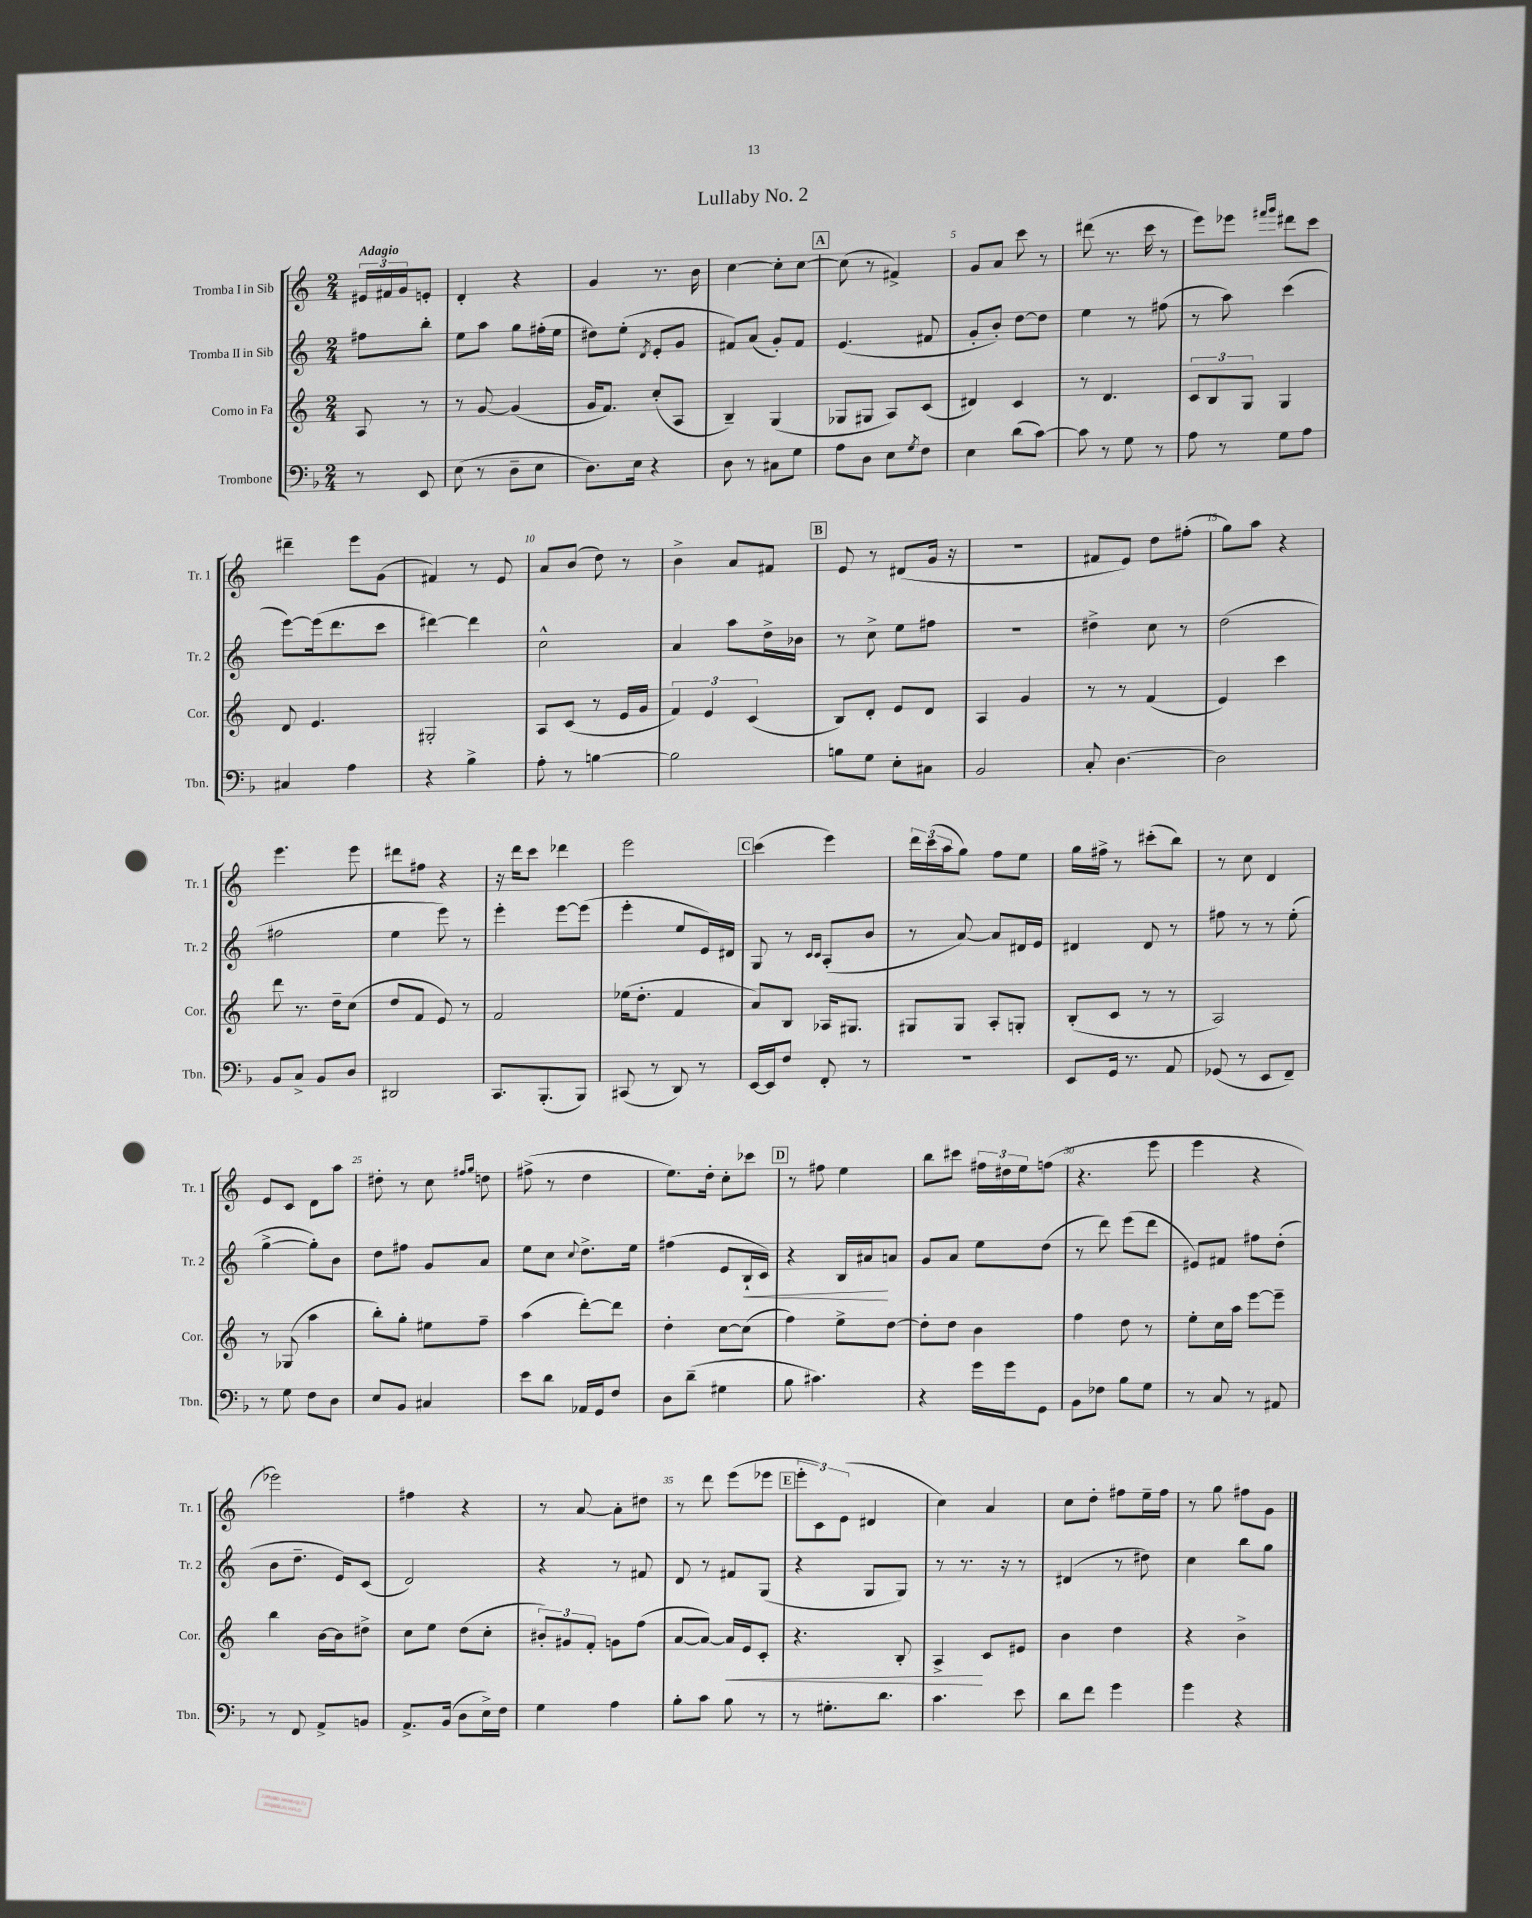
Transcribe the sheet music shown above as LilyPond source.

\header { title = "Lullaby No. 2" }
<<
\new StaffGroup <<
\new Staff = "s0" \with { instrumentName = "Tromba I in Sib" shortInstrumentName = "Tr. 1" } {
    \clef treble \key c \major \numericTimeSignature \time 2/4 \partial 4 \tempo "Adagio"
    \tuplet 3/2 { eis'16 fis'16 g'16 } e'8-. |
    d'4-. r4 |
    g'4 r8. b'16 |
    c''4~ c''8-. c''8~ |
    \mark \markup { \box "A" } c''8( r8 fis'4->) |
    g'8 a'8 c'''8 r8 |
    dis'''8( r8. c'''16 r8 |
    e'''8) ees'''8 \grace { fis'''16 g'''16 } dis'''8 c'''8 |
    dis'''4-- e'''8 g'8( |
    fis'4) r8 e'8 |
    a'8 b'8( d''8) r8 |
    b'4-> a'8 fis'8 |
    \mark \markup { \box "B" } e'8 r8 dis'8( g'16 r16 |
    R2 |
    fis'8 e'8) d''8 fis''8-.( |
    g''8) a''8 r4 |
    e'''4. e'''8 |
    dis'''8 fis''8 r4 |
    r16 d'''16 c'''8 des'''4 |
    e'''2 |
    \mark \markup { \box "C" } c'''4( e'''4) |
    \tuplet 3/2 { d'''16 c'''16( a''16 } g''8) f''8 e''8 |
    g''16 fis''16-> r8 cis'''8-.( b''8) |
    r8 c''8 d'4 |
    e'8 c'8 d'8 a''8 |
    dis''8-. r8 c''8 \grace { fis''16 g''16 } d''8 |
    fis''8->( r8 d''4 |
    e''8.) d''16-. c''8-. ces'''8 |
    \mark \markup { \box "D" } r8 fis''8 e''4 |
    b''8 cis'''8 \tuplet 3/2 { fis''16 dis''16 e''16 } f''8( |
    r4. e'''8 |
    e'''4 r4 |
    ees'''2) |
    fis''4 r4 |
    r8 a'8~ a'8-. dis''8 |
    r8 d'''8 e'''8( ees'''8 |
    \mark \markup { \box "E" } \tuplet 3/2 { e'''8-. c'8) e'8( } dis'4 |
    c''4) a'4 |
    c''8 d''8-. fis''8 e''16-- fis''16 |
    r8 g''8 fis''8 g'8 \bar "|." |
}
\new Staff = "s1" \with { instrumentName = "Tromba II in Sib" shortInstrumentName = "Tr. 2" } {
    \clef treble \key c \major \numericTimeSignature \time 2/4 \partial 4
    fis''8 b''8-. |
    e''8 a''8 g''8 fis''16-.( e''16 |
    dis''8) e''8-.( \acciaccatura { d'8 } e'8-. g'8 |
    fis'8) a'8( g'8-.) fis'8 |
    \mark \markup { \box "A" } e'4.( fis'8 |
    g'8-. b'8-.) d''8~ d''8 |
    e''4 r8 fis''8( |
    r8 a''8) c'''4( |
    e'''8~) e'''16( d'''8. c'''8 |
    dis'''4~) dis'''4 |
    c''2-^ |
    a'4 a''8 d''16-> bes'16 |
    \mark \markup { \box "B" } r8 c''8-> e''8 fis''8 |
    r2 |
    dis''4-> c''8 r8 |
    d''2( |
    fis''2 |
    e''4 e'''8) r8 |
    e'''4-. e'''8~ e'''8( |
    e'''4-. e''8 e'16) dis'16 |
    \mark \markup { \box "C" } g8 r8 \grace { c'16 c'16 } a8-.( b'8 |
    r8 a'8~) a'8 dis'16 e'16 |
    dis'4 dis'8 r8 |
    fis''8 r8 r8 e''8-.( |
    g''4~-> g''8-.) b'8 |
    d''8 fis''8 g'8 a'8 |
    e''8 c''8 \appoggiatura { c''8 } d''8.-> e''16 |
    fis''4( e'8 b16-!\< c'16) |
    \mark \markup { \box "D" } r4 b16 ais'16\! a'8 |
    g'8 a'8 e''8 d''8( |
    r8 d'''8) e'''8( d'''8 |
    eis'8) fis'8 fis''8 d''8-.( |
    b'8 d''8.-- e'16) c'8( |
    d'2) |
    r4 r8 fis'8 |
    d'8 r8 fis'8 g8( |
    \mark \markup { \box "E" } r4 g8 g8) |
    r8 r8. r16 r8 |
    dis'4( r8 dis''8) |
    c''4 b''8 g''8 \bar "|." |
}
\new Staff = "s2" \with { instrumentName = "Corno in Fa" shortInstrumentName = "Cor." } {
    \clef treble \key c \major \numericTimeSignature \time 2/4 \partial 4
    a8 r8 |
    r8 g'8~ g'4( |
    g'16 f'8.) c''8-.( a8 |
    b4--) g4( |
    \mark \markup { \box "A" } ges8 gis8 a8) c'8( |
    dis'4) c'4 |
    r8 d'4. |
    \tuplet 3/2 { c'8 b8 g8 } g4 |
    d'8 e'4. |
    gis2-. |
    a8 c'8( r8 e'16 g'16 |
    \tuplet 3/2 { f'4) e'4 c'4( } |
    \mark \markup { \box "B" } b8) d'8-. e'8 d'8 |
    a4 g'4 |
    r8 r8 f'4( |
    e'4) c'''4 |
    d'''8 r8. d''16-- c''8( |
    d''8 f'8 e'8) r8 |
    f'2 |
    ees''16( d''8.-. f'4 |
    \mark \markup { \box "C" } a'8) b8 aes16 gis8. |
    gis8 gis8 a8-. g8-. |
    b8-.( c'8 r8 r8 |
    a2) |
    r8 ges8( a''4 |
    b''8-.) g''8-. eis''8 f''8-- |
    a''4( d'''8~-.) d'''8 |
    d''4-. c''8~ c''8( |
    \mark \markup { \box "D" } f''4) e''8-> d''8~ |
    d''8-. d''8 b'4 |
    f''4 d''8 r8 |
    e''8-. c''16 a''16 e'''8~ e'''8-- |
    b''4 b'16~ b'16 dis''8-> |
    c''8 e''8 d''8( c''8-. |
    \tuplet 3/2 { bis'8-.) gis'8 f'8-. } g'8 f''8( |
    a'8~ a'8~) a'16\< e'16 c'8-. |
    \mark \markup { \box "E" } r4. b8-. |
    a4->\! c'8 eis'8 |
    b'4 d''4 |
    r4 b'4-> \bar "|." |
}
\new Staff = "s3" \with { instrumentName = "Trombone" shortInstrumentName = "Tbn." } {
    \clef bass \key f \major \numericTimeSignature \time 2/4 \partial 4
    r8 e,8 |
    e8( r8 d8-- e8 |
    d8.) e16 r4 |
    d8 r8 cis8 g8 |
    \mark \markup { \box "A" } a8 d8 e8 \acciaccatura { g8 } f8 |
    e4 d'8( c'8~) |
    c'8 r8 g8 r8 |
    a8 r8 g8 a8 |
    cis4 a4 |
    r4 bes4-> |
    a8-. r8 b4~ |
    b2 |
    \mark \markup { \box "B" } b8 g8 e8-. cis8 |
    bes,2 |
    c8-. d4.~ |
    d2 |
    bes,8 c8-> bes,8 d8 |
    dis,2 |
    c,8. bes,,8.-.( bes,,8) |
    cis,8( r8 d,8) r8 |
    \mark \markup { \box "C" } e,16~ e,16 f8 f,8-. r8 |
    r2 |
    e,8 g,16 r8. a,8 |
    ges,8( r8 e,8 f,8--) |
    r8 g8 f8 d8 |
    e8 bes,8 cis4 |
    e'8 d'8 aes,16 g,16 f8 |
    d8 d'8--( gis4 |
    \mark \markup { \box "D" } bes8 cis'4.) |
    r4 g'16 g'16 g,8 |
    bes,8 fes8 bes8 g8 |
    r8 c8 r8 ais,8 |
    r8 f,8 a,8-> b,8 |
    a,8.-> bes,16( d8 e16->) f16 |
    g4 a4 |
    bes8-. c'8 bes8 r8 |
    \mark \markup { \box "E" } r8 gis8.-. d'8. |
    c'4. e'8 |
    d'8 f'8 g'4 |
    g'4 r4 \bar "|." |
}
>>
>>
\layout { \context { \Score \override BarNumber.break-visibility = ##(#f #t #t) barNumberVisibility = #(every-nth-bar-number-visible 5) } }
